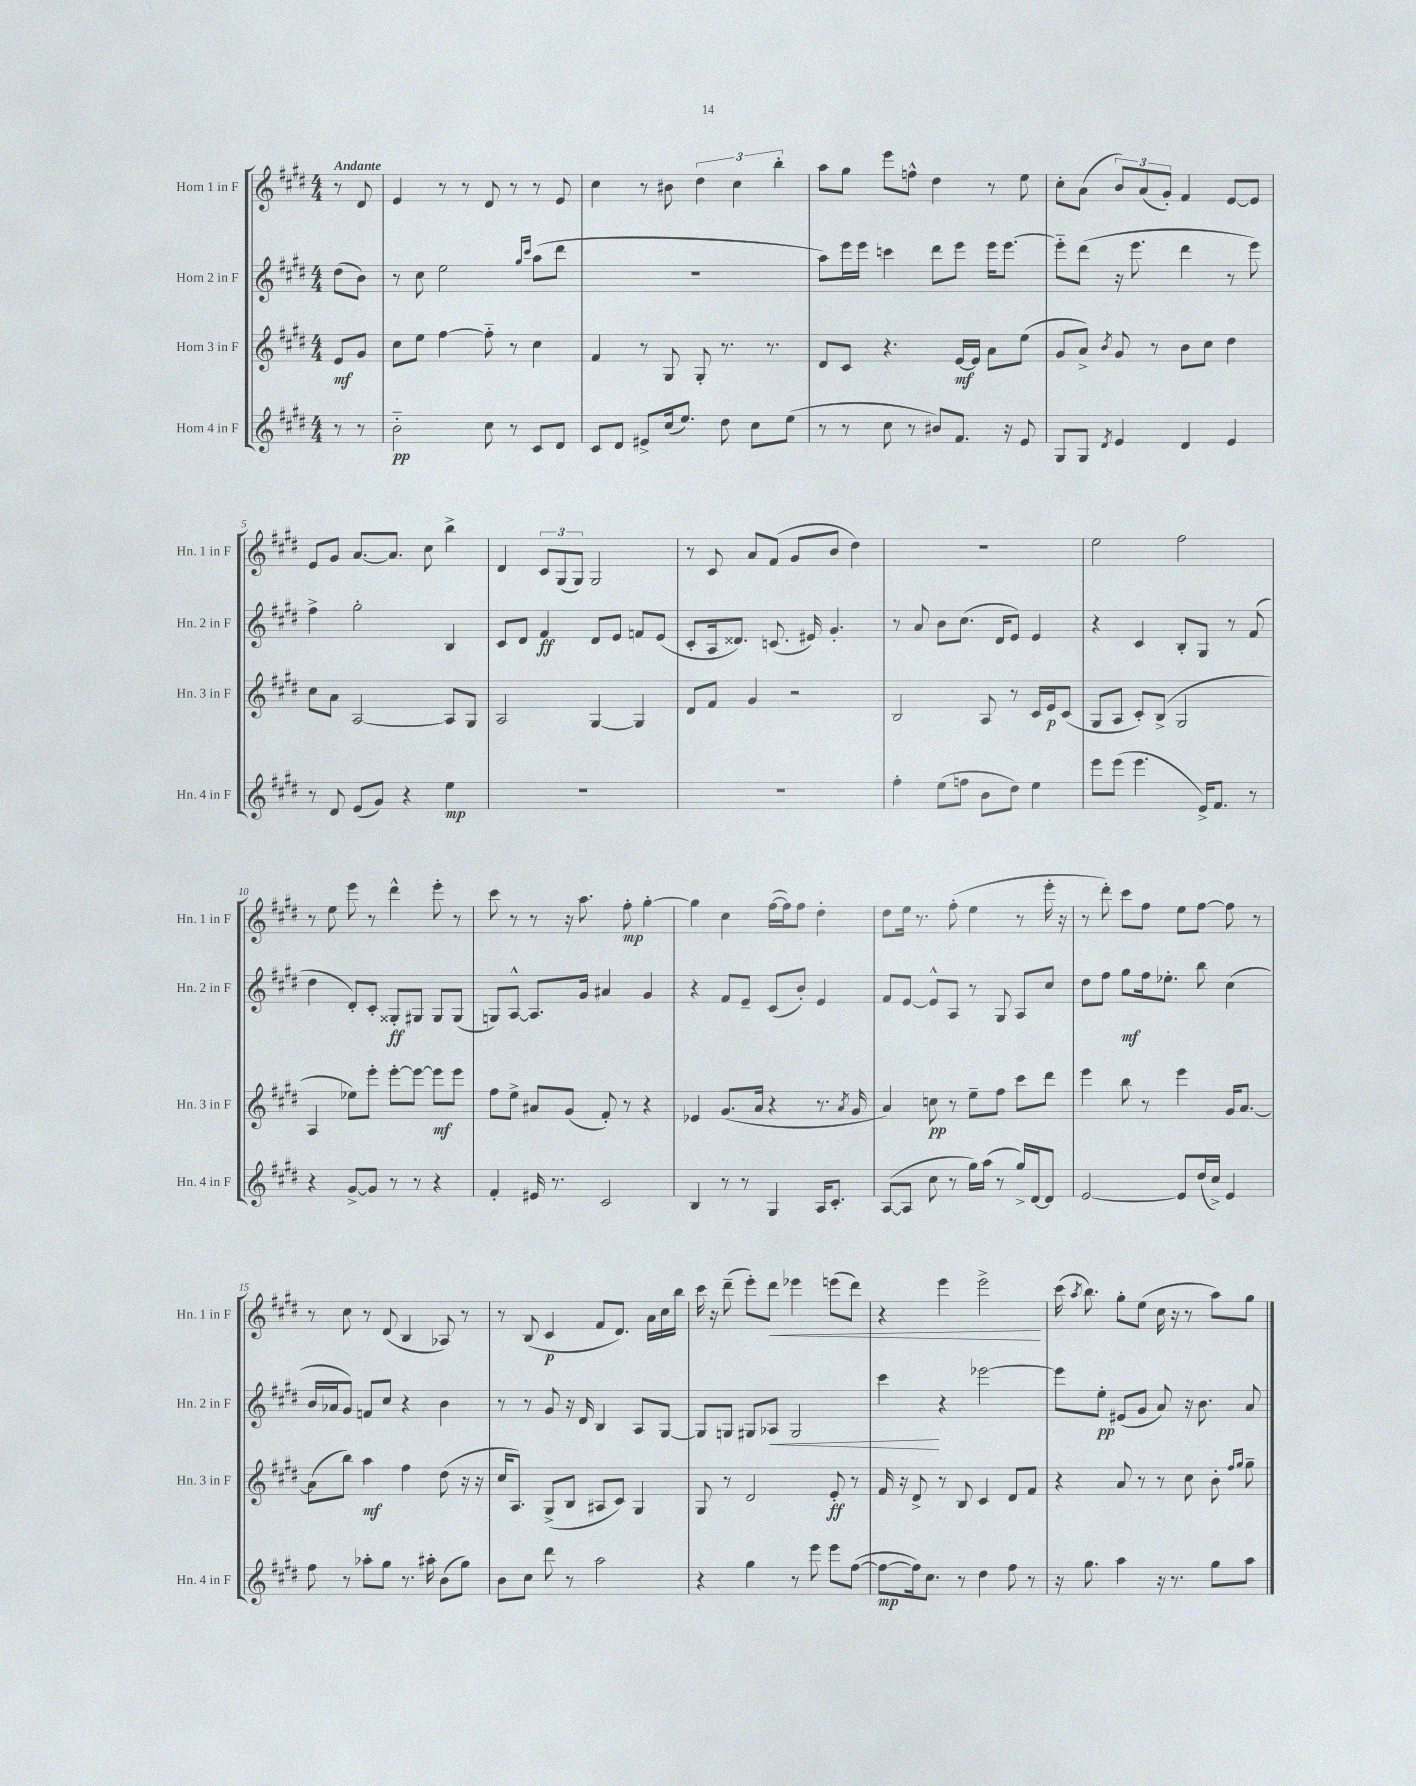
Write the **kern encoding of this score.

**kern	**dynam	**kern	**dynam	**kern	**dynam	**kern	**dynam
*part4	*part4	*part3	*part3	*part2	*part2	*part1	*part1
*staff4	*staff4	*staff3	*staff3	*staff2	*staff2	*staff1	*staff1
*I"Horn 4 in F	*	*I"Horn 3 in F	*	*I"Horn 2 in F	*	*I"Horn 1 in F	*
*I'Hn. 4 in F	*	*I'Hn. 3 in F	*	*I'Hn. 2 in F	*	*I'Hn. 1 in F	*
*clefG2	*	*clefG2	*	*clefG2	*	*clefG2	*
*k[f#c#g#d#]	*	*k[f#c#g#d#]	*	*k[f#c#g#d#]	*	*k[f#c#g#d#]	*
*M4/4	*	*M4/4	*	*M4/4	*	*M4/4	*
=	=	=	=	=	=	=	=
!	!	!	!	!	!	!LO:TX:a:B:t=Andante	!
8r	.	8e/L	mf	(8dd#\L	.	8r	.
8r	.	8g#/J	.	8b\J)	.	8d#/	.
=1	=1	=1	=1	=1	=1	=1	=1
2b\	pp	8cc#\L	.	8r	.	4e/	.
.	.	8ee\J	.	8cc#\	.	.	.
.	.	[4ff#\	.	2ee\	.	8r	.
.	.	.	.	.	.	8r	.
8cc#\	.	8ff#\]	.	.	.	8d#/	.
8r	.	8r	.	.	.	8r	.
.	.	.	.	16qqgg#/LL	.	.	.
.	.	.	.	16qqccc#/JJ	.	.	.
8c#/L	.	4cc#\	.	(8aa\L	.	8r	.
8d#/J	.	.	.	8ddd#\J	.	8e/	.
=2	=2	=2	=2	=2	=2	=2	=2
8c#/L	.	4f#/	.	1r	.	4cc#\	.
8d#/J	.	.	.	.	.	.	.
8e#X^/L	.	8r	.	.	.	8r	.
(16cc#/k	.	8G#/	.	.	.	8b#X\	.
8.ee/J)	.	.	.	.	.	.	.
.	.	8G#'/	.	.	.	6dd#\	.
8dd#\	.	8.r	.	.	.	.	.
.	.	.	.	.	.	6cc#\	.
8cc#\L	.	.	.	.	.	.	.
.	.	8.r	.	.	.	.	.
.	.	.	.	.	.	6bb'\	.
(8ee\J	.	.	.	.	.	.	.
=3	=3	=3	=3	=3	=3	=3	=3
8r	.	8d#/L	.	8aa\L)	.	8aa\L	.
8r	.	8c#/J	.	16eee\L	.	8gg#\J	.
.	.	.	.	16eee\JJ	.	.	.
8cc#\	.	4.r	.	4cccn\	.	8eee\L	.
8r	.	.	.	.	.	8ffn^^\J	.
8b#X/L)	.	.	.	8ddd#\L	.	4dd#\	.
8.f#/J	.	[16e/LL	mf	8eee\J	.	.	.
.	.	16e/JJ]	.	.	.	.	.
.	.	8a\L	.	16eee\KL	.	8r	.
16r	.	.	.	[8.eee\J	.	.	.
8e/	.	(8ee\J	.	.	.	8ee\	.
=4	=4	=4	=4	=4	=4	=4	=4
8G#/L	.	8g#/L	.	8eee\L]	.	8cc#'\L	.
8G#/J	.	8a^/J)	.	(8ddd#\J	.	(8a\J	.
8qd#/	.	8qb/	.	.	.	.	.
4e/	.	8g#/	.	16r	.	12b/L)	.
.	.	.	.	8.eee\	.	.	.
.	.	.	.	.	.	(12a/	.
.	.	8r	.	.	.	.	.
.	.	.	.	.	.	12g#'/J)	.
4d#/	.	8b\L	.	4ddd#\	.	4f#/	.
.	.	8cc#\J	.	.	.	.	.
4e/	.	4dd#\	.	8r	.	[8e/L	.
.	.	.	.	8eee\)	.	8e/J]	.
!!LO:LB:g=z
=5	=5	=5	=5	=5	=5	=5	=5
8r	.	8cc#\L	.	4ff#^\	.	8e/L	.
8d#/	.	8a\J	.	.	.	8g#/J	.
(8e/L	.	[2A/	.	2gg#'\	.	[8.a/L	.
8g#/J)	.	.	.	.	.	.	.
.	.	.	.	.	.	8.a/J]	.
4r	.	.	.	.	.	.	.
.	.	.	.	.	.	8cc#\	.
4ee\	mp	8A/L]	.	4B/	.	4bb^\	.
.	.	8G#/J	.	.	.	.	.
=6	=6	=6	=6	=6	=6	=6	=6
1r	.	2A/	.	8c#/L	.	4d#/	.
.	.	.	.	8d#/J	.	.	.
.	.	.	.	4f#/	ff	12c#/L	.
.	.	.	.	.	.	(12G#/	.
.	.	.	.	.	.	12G#/J)	.
.	.	[4G#/	.	8d#/L	.	2G#/	.
.	.	.	.	8e/J	.	.	.
.	.	4G#/]	.	8fn/L	.	.	.
.	.	.	.	(8e/J	.	.	.
=7	=7	=7	=7	=7	=7	=7	=7
1r	.	8d#/L	.	8c#'/L	.	8r	.
.	.	8f#/J	.	16A/k	.	8c#/	.
.	.	.	.	8.d##X/J)	.	.	.
.	.	4g#/	.	.	.	8a/L	.
.	.	.	.	(8.cn/	.	(8f#/J	.
.	.	2r	.	.	.	8g#/L	.
.	.	.	.	16e#X/)	.	.	.
.	.	.	.	4.g#'/	.	8b/J	.
.	.	.	.	.	.	4dd#\)	.
=8	=8	=8	=8	=8	=8	=8	=8
4ff#'\	.	2B/	.	8r	.	1r	.
.	.	.	.	8a/	.	.	.
(8ee\L	.	.	.	8b\L	.	.	.
8ffn\J	.	.	.	(8.cc#\J	.	.	.
8b\L	.	8A/	.	.	.	.	.
.	.	.	.	16d#/KL	.	.	.
8dd#\J)	.	8r	.	8e/J)	.	.	.
4ee\	.	16c#/LL	.	4e/	.	.	.
.	.	16e/J	p	.	.	.	.
.	.	(8c#/J	.	.	.	.	.
=9	=9	=9	=9	=9	=9	=9	=9
8eee\L	.	8G#/L	.	4r	.	2ee\	.
(8eee\J	.	8A/J	.	.	.	.	.
4.eee\	.	8c#'/L)	.	4c#/	.	.	.
.	.	(8B^/J	.	.	.	.	.
.	.	2G#/	.	8B'/L	.	2ff#\	.
16e^/KL)	.	.	.	8G#/J	.	.	.
8.f#/J	.	.	.	.	.	.	.
.	.	.	.	8r	.	.	.
8r	.	.	.	(8f#/	.	.	.
!!LO:LB:g=z
=10	=10	=10	=10	=10	=10	=10	=10
4r	.	4A/	.	4dd#\	.	8r	.
.	.	.	.	.	.	8ee\	.
[8g#^/L	.	8ee-X\L)	.	8d#'/L)	.	8eee\	.
8g#/J]	.	8eee'\J	.	8c#'/J	.	8r	.
8r	.	[8eee'\L	.	8G##X'/L	ff	4ddd#^^\	.
8r	.	8eee\J_	.	8G#X/J	.	.	.
4r	.	8eee\L]	mf	8G#/L	.	8eee'\	.
.	.	8eee\J	.	(8G#/J	.	8r	.
=11	=11	=11	=11	=11	=11	=11	=11
4f#'/	.	8ff#\L	.	8Gn/L)	.	8ccc#\	.
.	.	8ee^\J	.	[8A^^/J	.	8r	.
16e#X/	.	8a#X/L	.	8.A/L]	.	8r	.
8.r	.	.	.	.	.	.	.
.	.	(8g#/J	.	.	.	16r	.
.	.	.	.	16g#/Jk	.	8.aa\	.
2c#/	.	8f#'/)	.	4a#X/	.	.	.
.	.	8r	.	.	.	8ff#'\	mp
.	.	4r	.	4g#/	.	[4gg#'\	.
=12	=12	=12	=12	=12	=12	=12	=12
4B/	.	4e-X/	.	4r	.	4gg#\]	.
8r	.	(8.g#/L	.	8f#/L	.	4cc#\	.
8r	.	.	.	8e~/J	.	.	.
.	.	16a/Jk	.	.	.	.	.
4G#/	.	4r	.	(8c#/L	.	([16ff#\LL	.
.	.	.	.	.	.	16ff#\J])	.
.	.	.	.	8b'/J)	.	8ff#\J	.
16A/KL	.	8.r	.	4e/	.	4dd#'\	.
8.c#'/J	.	.	.	.	.	.	.
.	.	8qa/	.	.	.	.	.
.	.	16g#/	.	.	.	.	.
=13	=13	=13	=13	=13	=13	=13	=13
([8A/L	.	4a/)	.	8f#/L	.	8dd#\L	.
8A/J]	.	.	.	[8e/J	.	16ee\Jk	.
.	.	.	.	.	.	8.r	.
8cc#\	.	8ccn\	pp	8e^^/L]	.	.	.
8r	.	8r	.	8A/J	.	(8ff#'\	.
16gg#\LL)	.	8ee~\L	.	8r	.	4ee\	.
(16aa\JJ	.	.	.	.	.	.	.
8r	.	8ff#\J	.	8G#/	.	.	.
16gg#^/LL)	.	8ccc#\L	.	8A/L	.	8r	.
[16d#/J	.	.	.	.	.	.	.
8d#/J]	.	8ddd#\J	.	8cc#/J	.	16eee'\	.
.	.	.	.	.	.	16r	.
=14	=14	=14	=14	=14	=14	=14	=14
[2e/	.	4eee\	.	8dd#\L	.	8r	.
.	.	.	.	8ff#\J	.	8ddd#'\)	.
.	.	8bb\	.	8gg#\L	mf	8ccc#\L	.
.	.	8r	.	16ff#\k	.	8ff#\J	.
.	.	.	.	8.ee-X'\J	.	.	.
8e/L]	.	4eee\	.	.	.	8ee\L	.
(16dd#/L	.	.	.	8bb\	.	[8ff#\J	.
16cc#^/JJ)	.	.	.	.	.	.	.
4e/	.	16g#/KL	.	(4cc#\	.	8ff#\]	.
.	.	[8.a/J	.	.	.	.	.
.	.	.	.	.	.	8r	.
!!LO:LB:g=z
=15	=15	=15	=15	=15	=15	=15	=15
8ff#\	.	(8a\L]	.	16b/LL	.	8r	.
.	.	.	.	16a-X/J	.	.	.
8r	.	8bb\J)	.	8g#/J)	.	8cc#\	.
8aa-X'\L	.	4aa\	mf	8fn/L	.	8r	.
8gg#\J	.	.	.	8cc#/J	.	(8d#/	.
8.r	.	4ff#\	.	4r	.	4B/	.
16aa#X'\	.	.	.	.	.	.	.
(8b\L	.	(8dd#\	.	4b\	.	8A-X/)	.
8gg#\J)	.	16r	.	.	.	8r	.
.	.	16r	.	.	.	.	.
=16	=16	=16	=16	=16	=16	=16	=16
8b\L	.	16cc#/KL	.	8r	.	8r	.
.	.	8.A/J)	.	.	.	.	.
8cc#\J	.	.	.	8r	.	(8B/	.
8ddd#\	.	(8G#^/L	.	8g#/	.	4c#/	p
8r	.	8B/J	.	16r	.	.	.
.	.	.	.	16d#/	.	.	.
2aa\	.	8A#X/L	.	4B/	.	8f#/L	.
.	.	8c#/J)	.	.	.	8.d#/J)	.
.	.	4G#/	.	8A/L	.	.	.
.	.	.	.	.	.	16a\LL	.
.	.	.	.	[8G#/J	.	16cc#\	.
.	.	.	.	.	.	16bb\JJ	.
=17	=17	=17	=17	=17	=17	=17	=17
4r	.	8G#/	.	8G#/L]	.	16ccc#\	.
.	.	.	.	.	.	16r	.
.	.	8r	.	8Gn/J	.	(8ddd#~\	.
4gg#\	.	2d#/	.	8G#X/L	.	8eee'\L)	.
!	!	!	!	!	!LO:HP:b	!	!LO:HP:b
.	.	.	.	8A-X/J	<	8ddd#\J	<
8r	.	.	.	2G#/	.	4eee-X\	.
8eee\	.	.	.	.	.	.	.
8eee\L	.	8e'/	ff	.	.	(8eeen\L	.
([8ff#\J	.	8r	.	.	.	8ddd#\J)	.
=18	=18	=18	=18	=18	=18	=18	=18
8ff#\L_	mp	16f#/	.	4ccc#\	.	4r	.
.	.	16r	.	.	.	.	.
16ff#\k])	.	8d#^/	.	.	.	.	.
8.cc#\J	.	.	.	.	.	.	.
.	.	8r	.	4r	[	4eee\	.
8r	.	8B/	.	.	.	.	.
4dd#\	.	4c#/	.	[2eee-X\	.	2eee^\	.
8ff#\	.	8d#/L	.	.	.	.	.
8r	.	8f#/J	.	.	.	.	.
.	.	.	.	.	.	.	[
=19	=19	=19	=19	=19	=19	=19	=19
16r	.	4r	.	8eee-\L]	.	(16ccc#\	.
.	.	.	.	.	.	8qaa/	.
8.gg#\	.	.	.	.	.	8.bb\)	.
.	.	.	.	8ee'\J	pp	.	.
4aa\	.	8a/	.	(8e#X/L	.	8gg#'\L	.
.	.	8r	.	8g#/J	.	(8ee\J	.
16r	.	8r	.	8a/)	.	16cc#\	.
8.r	.	.	.	.	.	16r	.
.	.	8cc#\	.	16r	.	8r	.
.	.	.	.	8.b\	.	.	.
8gg#\L	.	8b'\	.	.	.	8aa\L)	.
.	.	16qqff#/LL	.	.	.	.	.
.	.	16qqgg#/JJ	.	.	.	.	.
8aa\J	.	8gg#~\	.	8a/	.	8gg#\J	.
==	==	==	==	==	==	==	==
*-	*-	*-	*-	*-	*-	*-	*-
